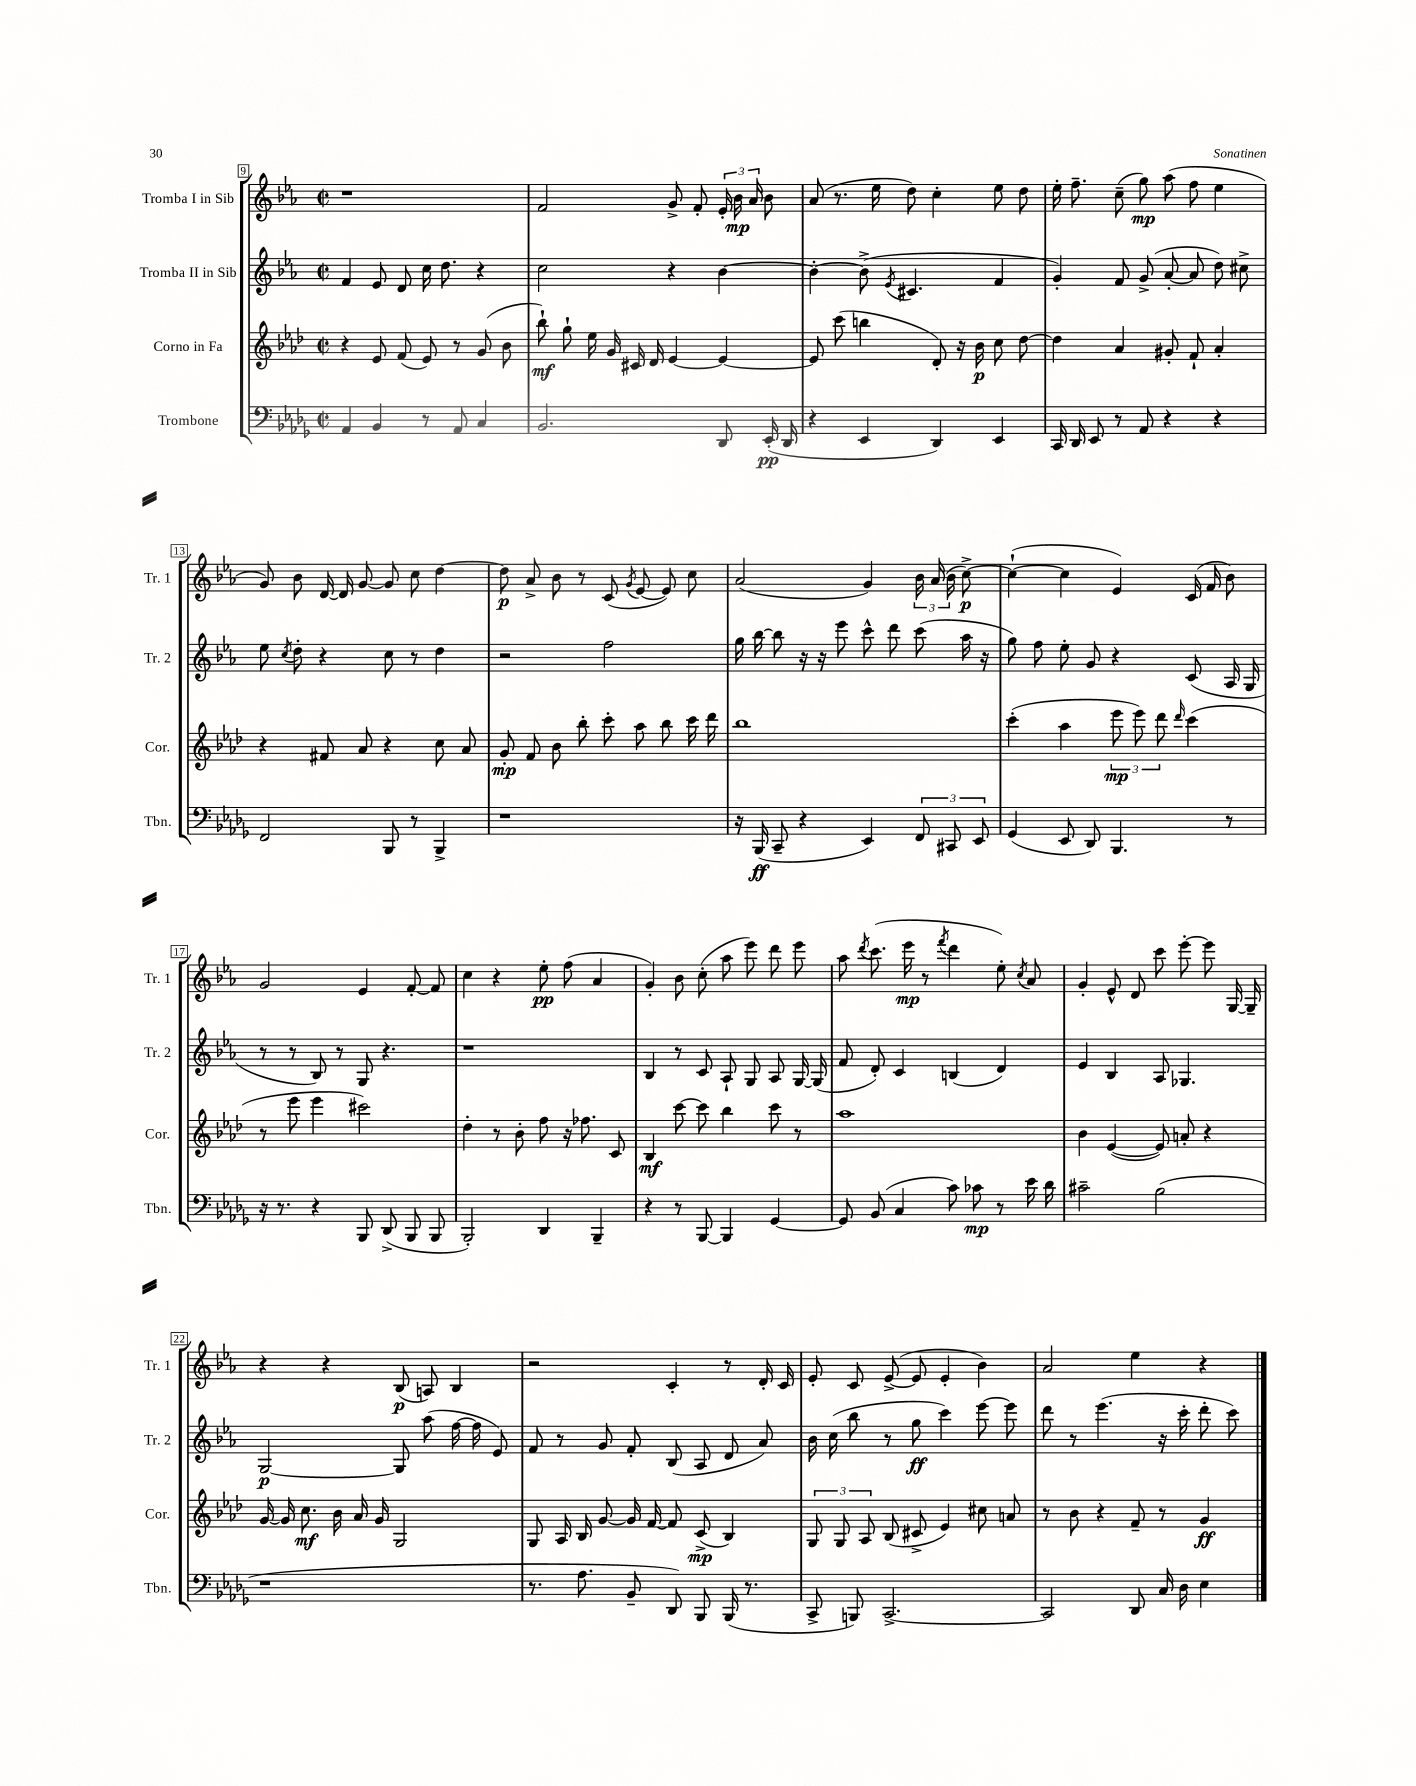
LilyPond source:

<<
\new StaffGroup <<
\new Staff = "s0" \with { instrumentName = "Tromba I in Sib" shortInstrumentName = "Tr. 1" } {
    \clef treble \key ees \major \defaultTimeSignature \time 2/2
    \autoBeamOff r1 |
    f'2 g'8-> f'8-. \tuplet 3/2 { ees'16-. bes'16\mp aes'16 } bes'8 |
    aes'8( r8. ees''16 d''8) c''4-. ees''8 d''8 |
    ees''16-. f''8.-- c''8--( g''8\mp) aes''8( f''8 ees''4 |
    g'8) bes'8 d'16~ d'16 g'8~ g'8 c''8 d''4~ |
    d''8\p aes'8-> bes'8 r8 c'8( \acciaccatura { g'8 } ees'8~ ees'8) c''8 |
    aes'2( g'4) \tuplet 3/2 { bes'16 aes'16( bes'16 } c''8~->\p) |
    c''4~-!( c''4 ees'4) c'16( f'16 bes'8) |
    g'2 ees'4 f'8~-. f'8 |
    c''4 r4 ees''8-.\pp f''8( aes'4 |
    g'4-.) bes'8 c''8-.( aes''8 ees'''8) d'''8 ees'''8 |
    aes''8 \acciaccatura { d'''8 } c'''8.( ees'''16\mp r8 \acciaccatura { f'''8 } d'''4 ees''8-.) \acciaccatura { c''8 } aes'8 |
    g'4-. ees'8-^ d'8 c'''8 ees'''8~-. ees'''8 g16~ g16-- |
    r4 r4 bes8\p( a8) bes4 |
    r2 c'4-. r8 d'16-. c'16 |
    ees'8-. c'8 ees'8~->( ees'8 ees'4-. bes'4) |
    aes'2 ees''4 r4 \bar "|." |
}
\new Staff = "s1" \with { instrumentName = "Tromba II in Sib" shortInstrumentName = "Tr. 2" } {
    \clef treble \key ees \major \defaultTimeSignature \time 2/2
    \autoBeamOff f'4 ees'8 d'8 c''16 d''8. r4 |
    c''2 r4 bes'4~ |
    bes'4~-. bes'8->( \acciaccatura { ees'8 } cis'4. f'4 |
    g'4-.) f'8 g'8->( aes'8~-. aes'8 d''8) cis''8-> |
    ees''8 \acciaccatura { c''8 } d''8-. r4 c''8 r8 d''4 |
    r2 f''2 |
    g''16 bes''16~ bes''8 r16 r16 ees'''8 c'''8-^ d'''8 c'''8( aes''16 r16 |
    g''8) f''8 ees''8-. g'8 r4 c'8( aes16 g16 |
    r8 r8 bes8) r8 g8 r4. |
    r1 |
    bes4 r8 c'8 aes8-! g8 aes8 g16~ g16( |
    f'8 d'8-.) c'4 b4( d'4) |
    ees'4 bes4 aes8 ges4. |
    g2~\p g8 aes''8( f''16~ f''16 ees'8) |
    f'8 r8 g'8 f'8-. bes8( aes8 d'8 aes'8) |
    bes'16 c''16( bes''8 r8 g''8\ff c'''4) ees'''8~ ees'''8 |
    d'''8 r8 ees'''4.( r16 c'''16-. d'''8-. c'''8) \bar "|." |
}
\new Staff = "s2" \with { instrumentName = "Corno in Fa" shortInstrumentName = "Cor." } {
    \clef treble \key aes \major \defaultTimeSignature \time 2/2
    \autoBeamOff r4 ees'8 f'8( ees'8) r8 g'8( bes'8 |
    bes''8-!\mf) g''8-! ees''16 g'16 cis'16 des'16 ees'4~ ees'4~ |
    ees'8 c'''8( b''4 des'8-.) r16 bes'16\p c''8 des''8~ |
    des''4 aes'4 gis'8-. f'8-! aes'4-. |
    r4 fis'8 aes'8 r4 c''8 aes'8 |
    g'8-.\mp f'8 bes'8 bes''8-. c'''8-. aes''8 bes''8 c'''16 des'''16 |
    bes''1 |
    c'''4-.( aes''4 \tuplet 3/2 { ees'''8\mp ees'''8) des'''8 } \grace { des'''16 } c'''4( |
    r8 ees'''8 ees'''4 cis'''2) |
    des''4-. r8 bes'8-. f''8 r16 fes''8. c'8 |
    bes4\mf c'''8~ c'''8 bes''4 c'''8 r8 |
    aes''1 |
    bes'4 ees'4~( ees'8) a'8-. r4 |
    g'16~ g'16 c''8.\mf bes'16 aes'16 g'16 g2 |
    g8 aes16 bes16 g'8~ g'16 f'16~ f'8 c'8->\mp( bes4) |
    \tuplet 3/2 { g8 g8 aes8 } bes8( cis'8-> ees'4) cis''8 a'8 |
    r8 bes'8 r4 f'8-- r8 g'4\ff \bar "|." |
}
\new Staff = "s3" \with { instrumentName = "Trombone" shortInstrumentName = "Tbn." } {
    \clef bass \key des \major \defaultTimeSignature \time 2/2
    \autoBeamOff aes,4 bes,4 r8 aes,8 c4 |
    bes,2. des,8 ees,16-.\pp( des,16 |
    r4 ees,4 des,4) ees,4 |
    c,16 des,16 ees,8 r8 aes,8 r4 r4 |
    f,2 bes,,8 r8 bes,,4-> |
    r1 |
    r16 bes,,16\ff( c,8-- r4 ees,4) \tuplet 3/2 { f,8 cis,8 ees,8 } |
    ges,4( ees,8 des,8) bes,,4. r8 |
    r16 r8. r4 bes,,8 des,8->( bes,,8 bes,,8 |
    bes,,2-.) des,4 bes,,4-- |
    r4 r8 bes,,8~ bes,,4 ges,4~ |
    ges,8 bes,8( c4 c'8) ces'8\mp r8 ees'16 des'16 |
    cis'2-- bes2( |
    r1 |
    r8. aes8. bes,8-- des,8) bes,,8 bes,,16( r8. |
    c,8-> b,,8) c,2.~-> |
    c,2 des,8 c16 des16 ees4 \bar "|." |
}
>>
>>
\layout { \context { \Score currentBarNumber = #9 \override BarNumber.stencil = #(make-stencil-boxer 0.1 0.3 ly:text-interface::print) } }
